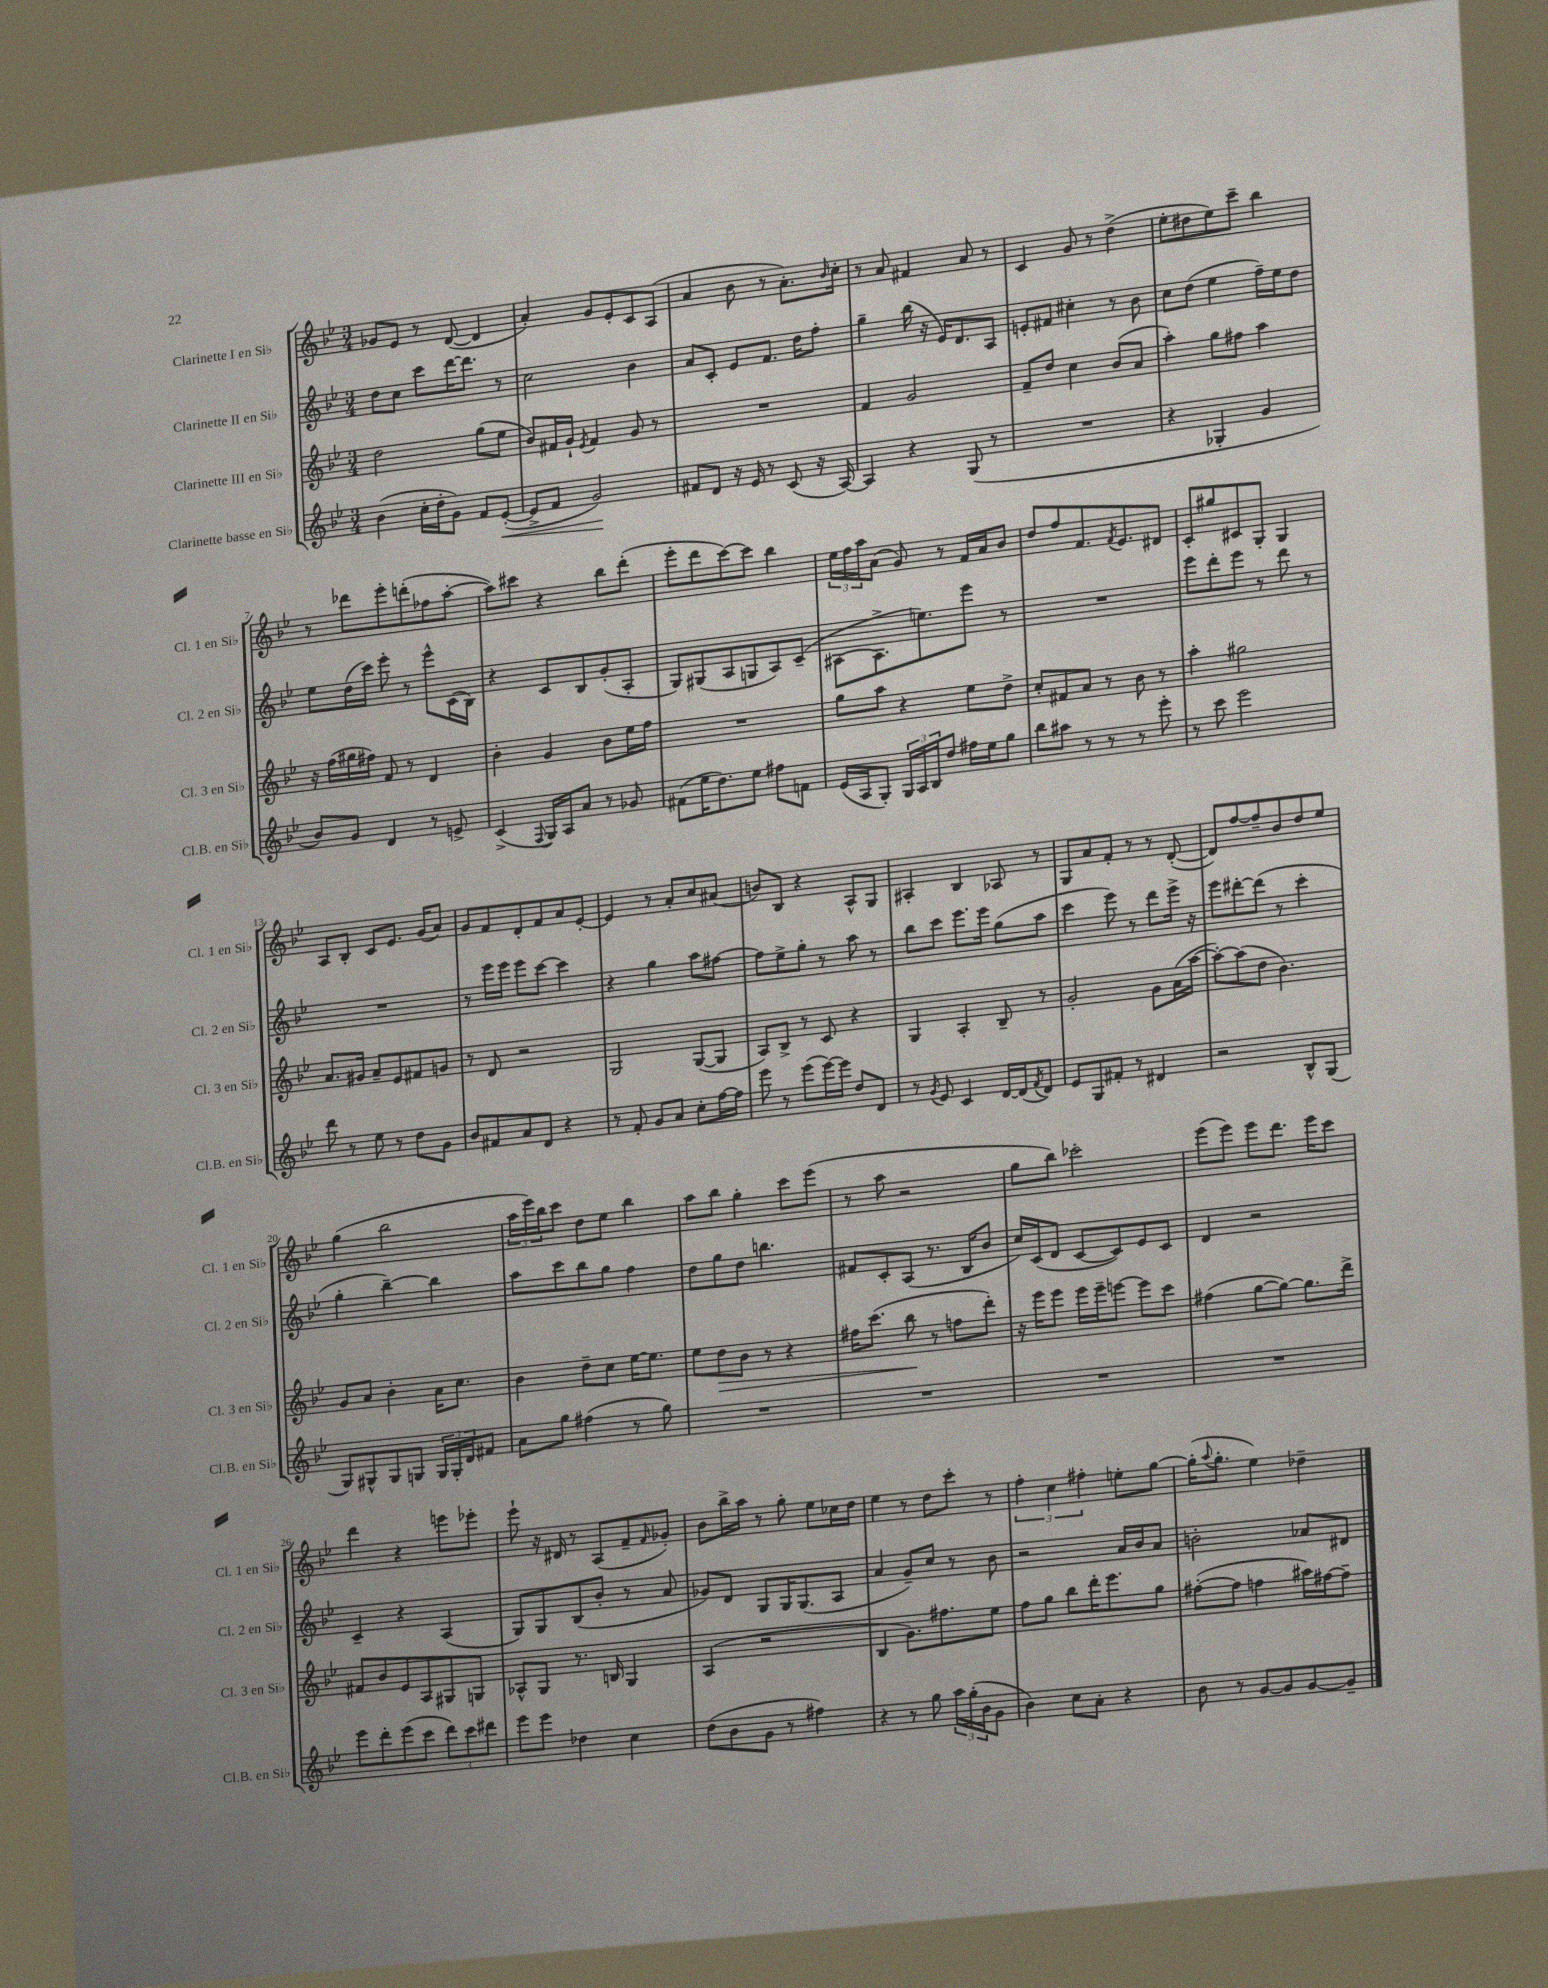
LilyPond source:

<<
\new StaffGroup <<
\new Staff = "s0" \with { instrumentName = "Clarinette I en Sib" shortInstrumentName = "Cl. 1 en Sib" } {
    \clef treble \key bes \major \numericTimeSignature \time 3/4
    ges'8 ees'8 r8 d'8~( d'4 |
    a'4-.) g'8 ees'8-. c'8 a8( |
    a'4 bes'8 r8 a'8.-.) \grace { bes'16 } c''16-. |
    r8 a'8 fis'4 a'8 r8 |
    c'4 g'8 r8 d''4->( |
    ees''8-. dis''8 ees''8) c'''8-- bes''4 |
    r8 des'''8 ees'''8-. d'''8-.( fes''8 a''8~-. |
    a''8) cis'''8 r4 bes''8 d'''8-.( |
    ees'''8-. d'''8 c'''8~) c'''8 bes''4 |
    \tuplet 3/2 { ees''16 f''16 a''16 } a'8( g'8) r8 f'16 a'16 bes'8 |
    d''8 f''8 f'8. \acciaccatura { f'8 } ees'8. dis'8 |
    c'8-. gis''8 cis'8 g8-. g4 |
    a8 bes8-. c'8 ees'8. g'16( a'8) |
    g'8 f'8 d'8-. f'8 a'8 ees'8~-. |
    ees'4 r8 a'8-. c''8 ais'8( |
    b'8) bes8 r4 a8-^ g8 |
    ais4-. bes4 aes8 r8 |
    g8 a'8 f'8-. r8 r8 d'8~-.( |
    d'8) f''8~ f''8-- bes'8 d''8 ees''8 |
    g''4( bes''2 |
    \tuplet 3/2 { a''16 ees'''16) bes''16 } c'''8 d''8 ees''8 bes''4 |
    a''8 bes''8 g''4-. c'''8 ees'''8( |
    r8 a''8 r2 |
    g''8 bes''8) ces'''2-. |
    ees'''8( ees'''8) ees'''8 d'''8. ees'''16 c'''8 |
    d'''4 r4 e'''8 ees'''8-. |
    ees'''8-! r16 dis'16 r8 a8( f'8-- \grace { f'16 } ges'8-.) |
    bes'8 bes''16-> a''16 r8 g''8-. ees''8 ces''16 d''16 |
    ees''4 r8 d''8 c'''8-. r8 |
    \tuplet 3/2 { f''4-. c''4 fis''4-. } e''8-. g''8~ |
    g''16-.( \appoggiatura { a''8 } g''8.-. ees''4) des''4-- \bar "|." |
}
\new Staff = "s1" \with { instrumentName = "Clarinette II en Sib" shortInstrumentName = "Cl. 2 en Sib" } {
    \clef treble \key bes \major \numericTimeSignature \time 3/4
    d''8 c''8 c'''8 d'''16~ d'''8. r8 |
    c''2 bes'4 |
    a'8 c'8-. ees'8 f'8. d''16 f''8-. |
    g''4-- bes''16( r16 ees'16) d'8. a8 |
    e'8-. fis'8 cis''4-. r8 bes'8 |
    c''8 d''8( ees''4 f''16--) ees''16 d''8 |
    ees''8 d''16( c'''16) ees'''8-. r8 ees'''8-^ c'16( bes16) |
    r4 c'8 bes8 g'8-.( a8-. |
    g8) gis8( a8 g8 a8) c'8--( |
    ais8~ ais8.-> e''8.) ees'''8 r8 |
    R2. |
    ees'''8 d'''8-. ees'''8 r8 d'''8 r8 |
    R2. |
    r8 ees'''16 ees'''16 ees'''8 c'''8~ c'''4 |
    r4 g''4 a''8 fis''8~ |
    fis''8 ees''8-> g''8-. r8 a''8 r8 |
    bes''8 c'''8 ees'''8. ees'''16 g''8( a''8 |
    c'''4 ees'''8) r8 d'''8 ees'''16-> r16 |
    ees'''8 dis'''8~-. dis'''8( r8 c'''4-. |
    g''4-. bes''4~--) bes''4 |
    a''8 c'''8 bes''8 g''8 f''4 |
    d''8 g''8 d''8 b''4. |
    fis'8 c'8-. a8( r8. bes16 bes'8 |
    c''16) c'16( d'8 c'8~ c'8) ees'8 c'8 |
    d'4 r2 |
    c'4-- r4 a4( |
    g8) g8 bes8( bes'8-. r8 a'8 |
    ges'8) d'8 g8 g16 g8.( a8 |
    a'4 g'8--) c''8 r8 bes'8 |
    r2 a'16 bes'16 a'8 |
    b'2-. aes'8 dis'8 \bar "|." |
}
\new Staff = "s2" \with { instrumentName = "Clarinette III en Sib" shortInstrumentName = "Cl. 3 en Sib" } {
    \clef treble \key bes \major \numericTimeSignature \time 3/4
    d''2 g''8( ees''8 |
    bes'8) fis'16 g'16-! \acciaccatura { ees'8 } fis'4 g'8 r8 |
    R2. |
    f'4 g'2 |
    f'8-- d''8 c''4 bes'8( a'8 |
    a''4-.) g''8 fis''8 a''4 |
    r16 f''16( gis''16 fis''16) f'8 r8 d'4 |
    bes'4-. g'4 bes'8 ees''16 f''16 |
    R2. |
    g''8 a''8 r4 ees''8 d''8-> |
    c''8-. fis'8 a'8 r8 bes'8 r8 |
    a''4-. gis''2 |
    a'8. gis'16 a'8-- ees'8 fis'8 g'8 |
    r8 d'8 r2 |
    g2 g8~( g8 |
    a8) bes8-> r8 c'8 r4 |
    g4 a4-. bes8-- r8 |
    g'2-. g'8 a'16( a''16~ |
    a''8~-.) a''8( d''8 bes'4.) |
    g'8 a'8 bes'4-. a'16 c''8. |
    bes'4 d''8-- c''8 ees''16~ ees''8. |
    ees''8 d''8\> bes'8 r8 r4 |
    fis''16 c'''8.( bes''8\! r8 f''8 d'''8-.) |
    r16 ees'''16 ees'''8 ees'''16 ees'''16-- e'''8~ e'''8 c'''8 |
    fis''4( g''8~ g''8~) g''8. d'''16-> |
    fis'8 bes'8 ees'8 a8 gis8 g8 |
    aes8-^ g8 r8. b16 g4 |
    a4( r2 |
    bes4 g'8.) fis''8. ees''8 |
    f''8 g''8 bes''8 d'''16-. ees'''8. g''8 |
    fis''8~-.( fis''8 f''4 ais''16) fis''16~ fis''8-- \bar "|." |
}
\new Staff = "s3" \with { instrumentName = "Clarinette basse en Sib" shortInstrumentName = "Cl.B. en Sib" } {
    \clef treble \key bes \major \numericTimeSignature \time 3/4
    bes'4( c''16-. d''16-. g'8) f'8 ees'8~-.\<( |
    ees'8-> f'8 g'2\!) |
    fis'8 d'8 r16 ees'16 r8 c'8( r16 a16~) |
    a4 r4 g8( r8 |
    R2. |
    r4 ges4-. g'4 |
    bes'8) g'8 d'4 r8 e'8-> |
    c'4->( \appoggiatura { f8 } g16) a16 a'8 r8 ges'8 |
    fis'8( ees''16 d''8.) ees''8 fis''8 f'8 |
    ees'16( a16 g8-.) \tuplet 3/2 { g16 a16 bes16 } d''8 fis''16 ees''16 g''8 |
    bes''8 ais''8 r8 r8 r8 ees'''8-. |
    r8 c'''8 ees'''2 |
    d'''8 r8 ees''8 r8 d''8 g'8 |
    bes'8 fis'8 a'8 d'8 r4 |
    r8 f'8-. g'8 a'8 c''8-. f''16~ f''16 |
    ees'''8 r8 ees'''8( ees'''16~) ees'''16 d''8 d'8 |
    r8 \acciaccatura { g'8 } ees'8 c'4 d'16~ d'16( \acciaccatura { f'8 } d'8) |
    ees'8 g8 fis'8-. r8 dis'4 |
    r2 bes8-^ g8( |
    g8) gis8-^ gis8 g8 \tuplet 3/2 { g16 g16-. d'16 } fis'8 |
    a'8 g''8 fis''4( r8 g''8) |
    R2. |
    R2. |
    R2. |
    R2. |
    ees'''8 d'''8-. ees'''8( c'''8 \tuplet 3/2 { d'''8) c'''8 dis'''8 } |
    ees'''8 ees'''8 des''4 c''4 |
    d''8( bes'8 g'8 r8 fis''4) |
    r4 r8 g''8 \tuplet 3/2 { a''16 g''16-.( bes'16 } g'8 |
    bes'4) c''8 a'8-. r4 |
    bes'8 r8 g'8~ g'8 g'8~ g'8-- \bar "|." |
}
>>
>>
